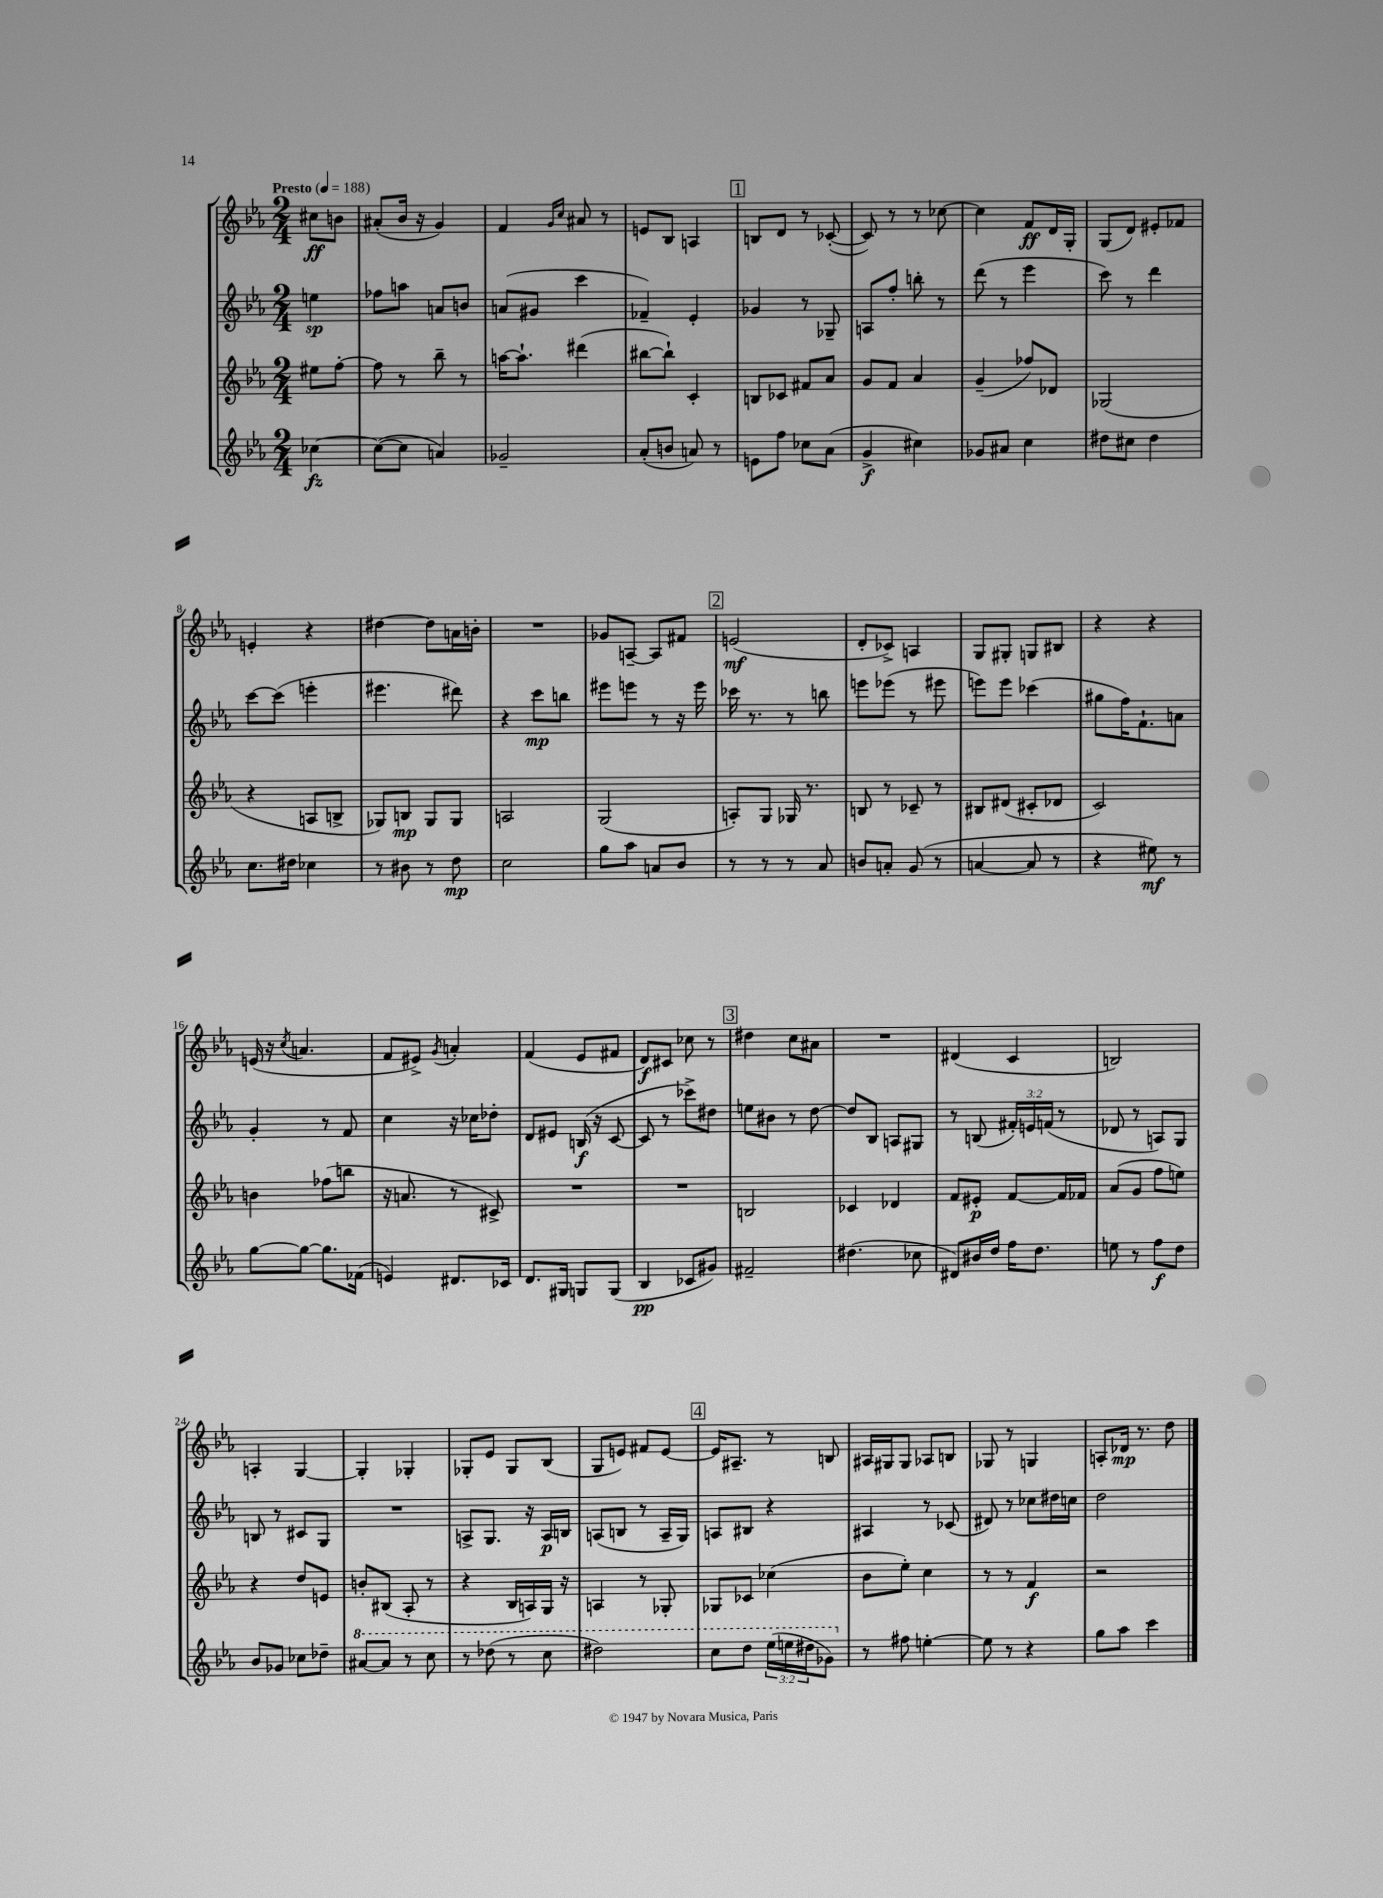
<<
\new StaffGroup <<
\new Staff = "s0" {
    \clef treble \key ees \major \numericTimeSignature \time 2/4 \partial 4 \tempo "Presto" 4 = 188
    cis''8\ff b'8 |
    ais'8-.( bes'16 r16 g'4) |
    f'4 \grace { g'16 c''16 } ais'8 r8 |
    e'8 bes8 a4 |
    \mark \markup { \box "1" } b8 d'8 r8 ces'8~-.( |
    ces'8) r8 r8 ces''8~ |
    ces''4 f'8\ff d'16 g16-. |
    g8( d'8) eis'8-. fes'8 |
    e'4-. r4 |
    dis''4~ dis''8 a'16 b'16-. |
    R2 |
    ges'8 a8~-- a8 fis'8 |
    \mark \markup { \box "2" } e'2\mf( |
    d'8-. ces'8->) a4 |
    g8 gis8-. g8 bis8 |
    r4 r4 |
    e'16( r16 \acciaccatura { c''8 } a'4. |
    f'8 eis'8->) \acciaccatura { g'8 } a'4-. |
    f'4( ees'8 fis'8 |
    d'8\f) cis'8 ces''8 r8 |
    \mark \markup { \box "3" } dis''4 c''8 ais'8 |
    R2 |
    dis'4( c'4 |
    b2) |
    a4-. g4~ |
    g4-. ges4-. |
    ges8-. ees'8 ges8 bes8( |
    g8 e'8) fis'8 e'8~ |
    \mark \markup { \box "4" } e'16 ais8.-- r8 b8 |
    ais16 gis16 gis8 aes8 b8 |
    ges8 r8 g4 |
    a8-. des'16\mp r8. d''8 \bar "|." |
}
\new Staff = "s1" {
    \clef treble \key ees \major \numericTimeSignature \time 2/4 \override Staff.TupletNumber.text = #tuplet-number::calc-fraction-text \partial 4
    e''4\sp |
    fes''8 a''8 a'8 b'8 |
    a'8( gis'8 c'''4 |
    fes'4--) ees'4-. |
    \mark \markup { \box "1" } ges'4 r8 ges8-- |
    a8 f''8-. b''8-. r8 |
    d'''8( r8 ees'''4 |
    c'''8) r8 d'''4 |
    c'''8~ c'''8( e'''4-. |
    eis'''4. dis'''8) |
    r4 c'''8\mp b''8 |
    eis'''8 e'''8 r8 r16 e'''16 |
    \mark \markup { \box "2" } ces'''16 r8. r8 b''8 |
    e'''8 ees'''8( r8 eis'''8 |
    e'''8) e'''8 ces'''4( |
    gis''8 f''16) f'8.-! a'8 |
    g'4-. r8 f'8 |
    c''4 r16 ces''16 des''8-. |
    d'8 eis'8 b16\f( r16 c'8~ |
    c'8 r8 ces'''8->) dis''8 |
    \mark \markup { \box "3" } e''8 bis'8 r8 d''8~ |
    d''8 bes8 a8 gis8 |
    r8 b8( \tuplet 3/2 { fis'16-.) e'16 f'16( } r8 |
    des'8 r8 a8) g8 |
    b8 r8 cis'8 g8 |
    R2 |
    a8-> g8. r16 a16\p b16 |
    a8( b8 r8 a16-- g16) |
    \mark \markup { \box "4" } a8 bis8 r4 |
    ais4 r8 ces'8( |
    dis'8) r8 ces''8 dis''16 c''16 |
    d''2 \bar "|." |
}
\new Staff = "s2" {
    \clef treble \key ees \major \numericTimeSignature \time 2/4 \partial 4
    eis''8 f''8~-. |
    f''8 r8 bes''8-- r8 |
    a''16~ a''8.-! dis'''4( |
    bis''8~ bis''8-!) c'4-. |
    \mark \markup { \box "1" } b8 ces'8 fis'8 aes'8 |
    g'8 f'8 aes'4 |
    g'4--( fes''8) des'8 |
    ges2( |
    r4 a8 b8-> |
    ges8) b8\mp ges8 ges8 |
    a2 |
    g2( |
    \mark \markup { \box "2" } a8-.) g8 ges16 r8. |
    b8 r8 ces'8-- r8 |
    bis8 dis'8( cis'8-. des'8 |
    c'2) |
    b'4 fes''8( b''8 |
    r16 a'8. r8 cis'8->) |
    R2 |
    R2 |
    \mark \markup { \box "3" } b2 |
    ces'4 des'4 |
    f'8 eis'8-.\p f'8~ f'16 fes'16 |
    aes'8( g'8 f''8 e''8) |
    r4 d''8 e'8 |
    b'8-. bis8( aes8-. r8 |
    r4 bes16 a16) g16 r16 |
    a4 r8 ges8-. |
    \mark \markup { \box "4" } ges8 ces'8 ces''4( |
    bes'8 ees''8-.) c''4 |
    r8 r8 f'4\f |
    r2 \bar "|." |
}
\new Staff = "s3" {
    \clef treble \key ees \major \numericTimeSignature \time 2/4 \override Staff.TupletNumber.text = #tuplet-number::calc-fraction-text \partial 4
    ces''4~\fz |
    ces''8~( ces''8 a'4) |
    ges'2-- |
    aes'8-.( b'8 a'8) r8 |
    \mark \markup { \box "1" } e'8 f''8 ces''8 aes'8( |
    g'4->\f cis''4) |
    ges'8 ais'8 c''4 |
    dis''8 cis''8 dis''4 |
    c''8. dis''16 ces''4 |
    r8 bis'8 r8 d''8\mp |
    c''2 |
    g''8 aes''8 a'8 bes'8 |
    \mark \markup { \box "2" } r8 r8 r8 aes'8 |
    b'8 a'8-. g'8( r8 |
    a'4~ a'8 r8 |
    r4 eis''8\mf) r8 |
    g''8~ g''8~ g''8. fes'16( |
    e'4) dis'8. ces'16 |
    d'8. gis16 g8 g8( |
    bes4\pp ces'8 gis'8) |
    \mark \markup { \box "3" } fis'2-- |
    dis''4.( ces''8 |
    dis'8) bis'16 d''16 f''16 d''8. |
    e''8 r8 f''8\f d''8 |
    bes'8 ges'8 ces''8 des''8-- |
    \ottava #1 ais''8~ ais''8 r8 c'''8 |
    r8 des'''8( r8 c'''8 |
    dis'''2) |
    \mark \markup { \box "4" } c'''8 d'''8 \tuplet 3/2 { ees'''16( e'''16 dis'''16 } ges''8) \ottava #0 |
    r8 fis''8 e''4~-. |
    e''8 r8 r4 |
    g''8 aes''8 c'''4 \bar "|." |
}
>>
>>
